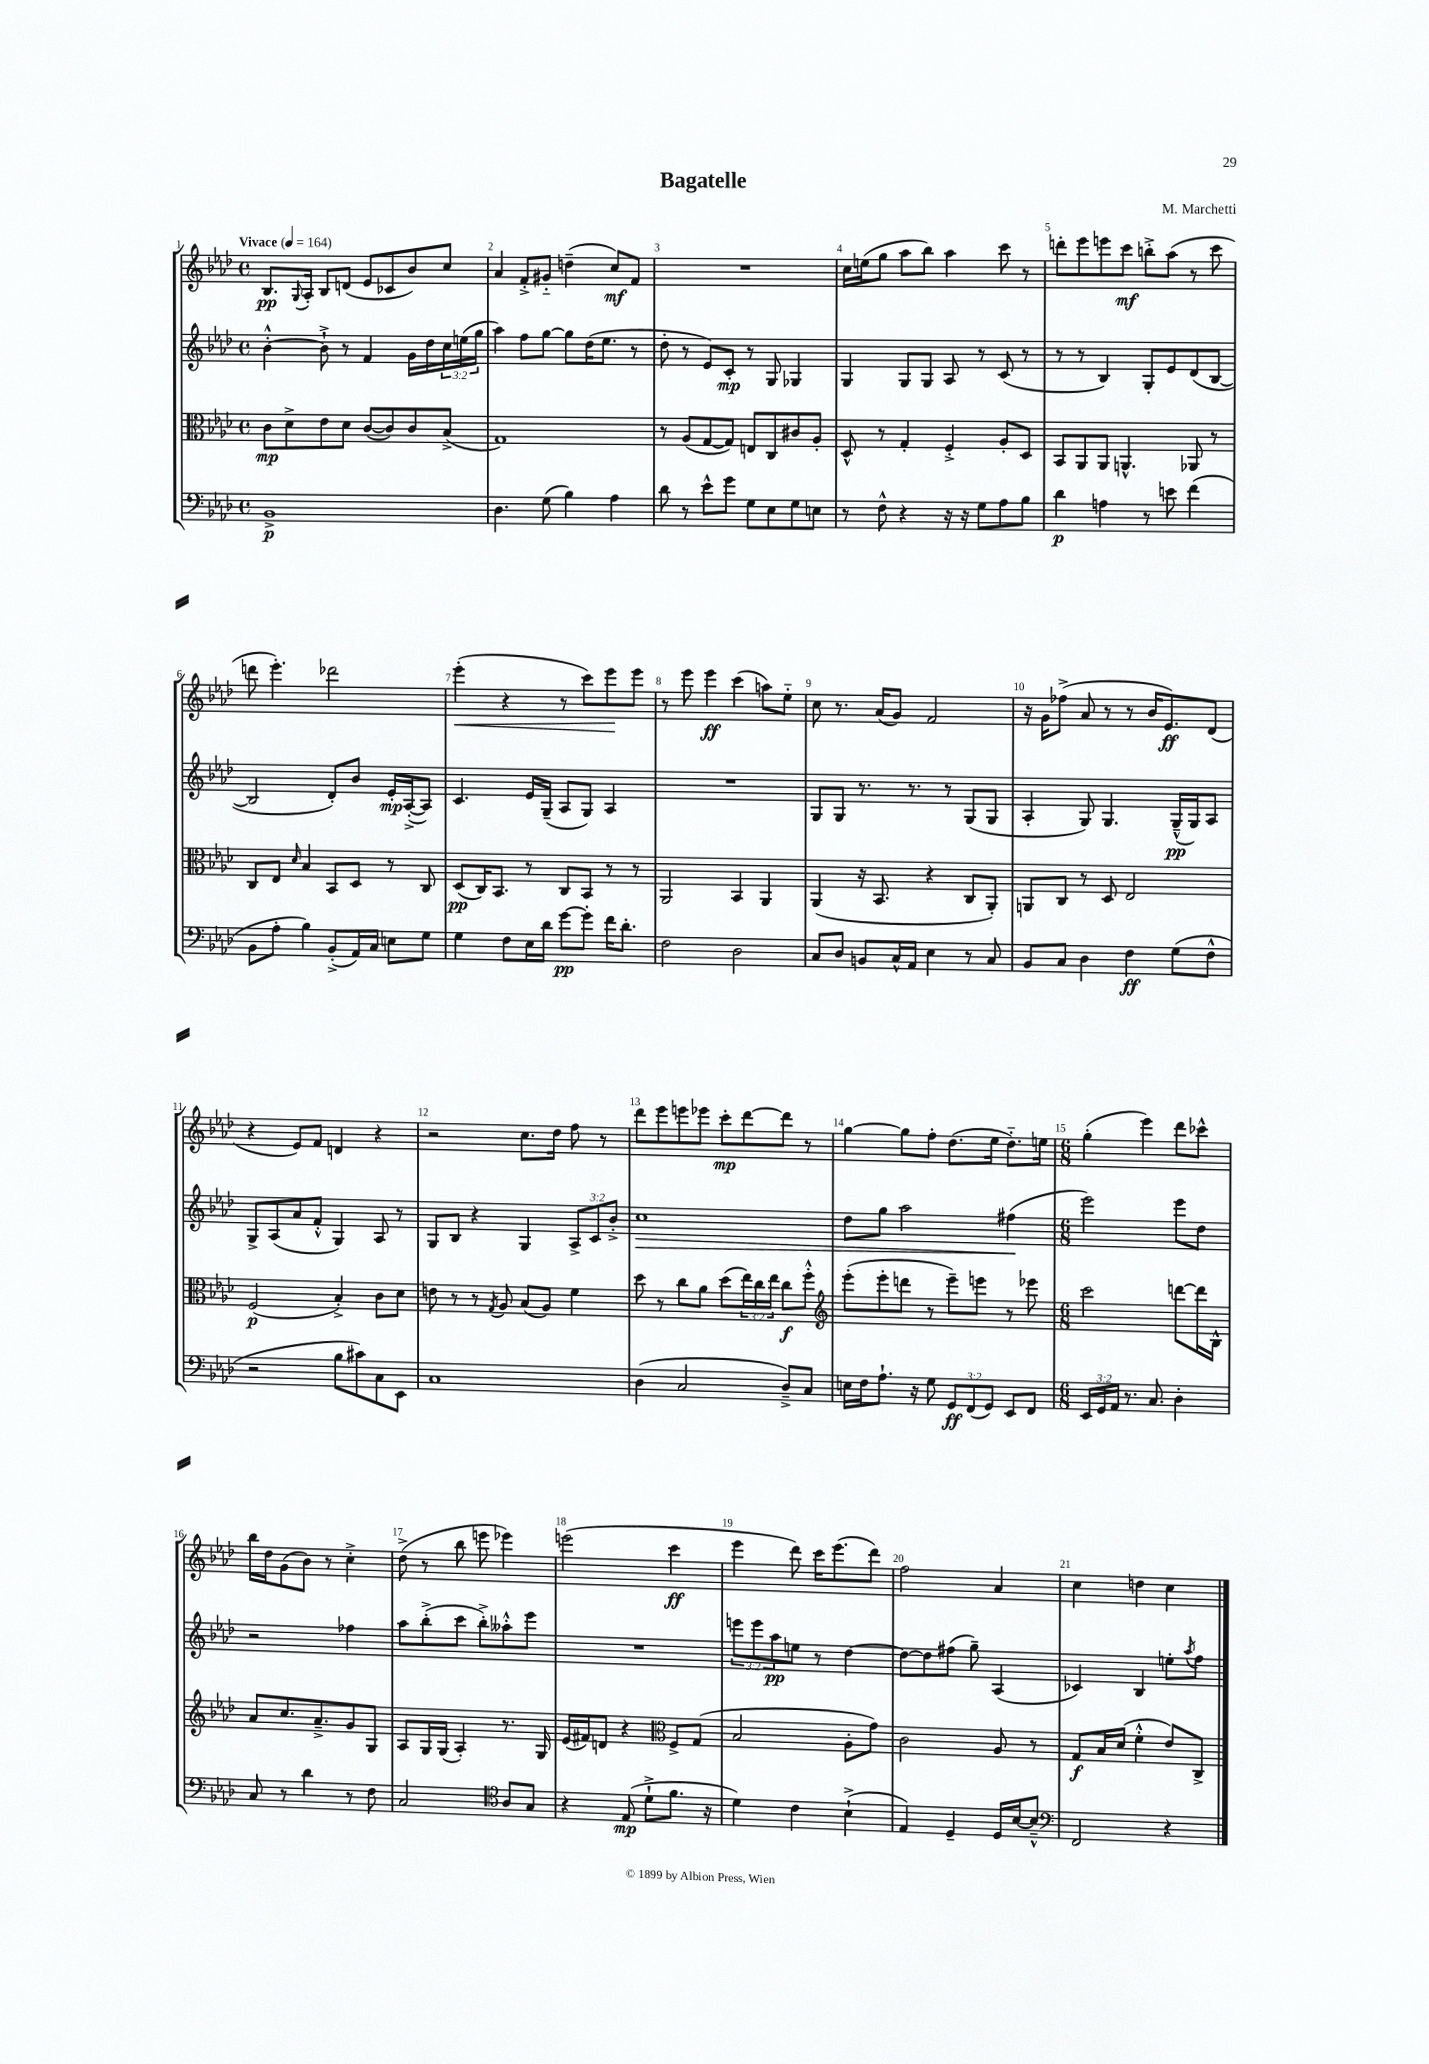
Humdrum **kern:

**kern	**dynam	**kern	**dynam	**kern	**dynam	**kern	**dynam
*part4	*part4	*part3	*part3	*part2	*part2	*part1	*part1
*staff4	*staff4	*staff3	*staff3	*staff2	*staff2	*staff1	*staff1
*clefF4	*	*clefC3	*	*clefG2	*	*clefG2	*
*k[b-e-a-d-]	*	*k[b-e-a-d-]	*	*k[b-e-a-d-]	*	*k[b-e-a-d-]	*
*M4/4	*	*M4/4	*	*M4/4	*	*M4/4	*
*met(c)	*	*met(c)	*	*met(c)	*	*met(c)	*
*MM164	*	*MM164	*	*MM164	*	*MM164	*
=1	=1	=1	=1	=1	=1	=1	=1
!	!	!	!	!	!	!LO:TX:a:B:t=Vivace	!
1BB-^	p	8c\L	mp	[4b-'^^\	.	8.B-/L	pp
.	.	8d-^\	.	.	.	.	.
.	.	.	.	.	.	8qqG/	.
.	.	.	.	.	.	16A-'/Jk	.
.	.	8e-\	.	8b-`^\]	.	8B-/L	.
.	.	8d-\J	.	8r	.	(8dn/J	.
.	.	([8c/L	.	4f/	.	8e-/L	.
.	.	8c/])	.	.	.	8c-X/	.
.	.	8c/	.	16g\LL	.	8b-/)	.
.	.	.	.	16dd-\	.	.	.
.	.	(8B-^/J	.	24cc\	.	8cc/J	.
.	.	.	.	(24een\	.	.	.
.	.	.	.	24gg\JJ	.	.	.
=2	=2	=2	=2	=2	=2	=2	=2
4.D-\	.	1G)	.	4aa-\)	.	4a-/	.
.	.	.	.	8ff\L	.	8f'^/L	.
(8G\	.	.	.	[8gg\J	.	8g#X/J	.
4B-\)	.	.	.	8gg\L]	.	(4ddn~\	.
.	.	.	.	(16dd-\K	.	.	.
.	.	.	.	8.ee-\J	.	.	.
4A-\	.	.	.	.	.	8cc/L)	mf
.	.	.	.	8r	.	8f/J	.
=3	=3	=3	=3	=3	=3	=3	=3
8d-\	.	8r	.	8dd-'\	.	1r	.
8r	.	(8A-/L	.	8r	.	.	.
8e-^^\L	.	[8G/	.	8e-/L)	.	.	.
8g\J	.	8G/J])	.	8c'/J	mp	.	.
8G\L	.	8En/L	.	8r	.	.	.
8E-\	.	8C/	.	8G/	.	.	.
8G\	.	8c#X/	.	4G-X/	.	.	.
8En\J	.	8A-'/J	.	.	.	.	.
=4	=4	=4	=4	=4	=4	=4	=4
8r	.	8D-^^/	.	4G/	.	16cc\LL	.
.	.	.	.	.	.	(16een\J	.
8F^^\	.	8r	.	.	.	8gg\J	.
4r	.	4G'/	.	8G/L	.	8aa-\L	.
.	.	.	.	8G/J	.	8bb-\J)	.
16r	.	4F'^/	.	8A-/	.	4aa-\	.
16r	.	.	.	.	.	.	.
8G\L	.	.	.	8r	.	.	.
8A-\	.	8A-'/L	.	(8c/	.	8ccc\	.
8B-\J	.	8D-/J	.	8r	.	8r	.
=5	=5	=5	=5	=5	=5	=5	=5
4d-\	p	8BB-/L	.	8r	.	8dddn'\L	.
.	.	8AA-/	.	8r	.	8eee-\	.
4An\	.	8AA-/J	.	4B-/)	.	8eeen\	.
.	.	4.AAn^^/	.	.	.	8ccc\J	mf
8r	.	.	.	8G'/L	.	8bbn'^\L	.
8en\	.	.	.	8e-/	.	(8aa-\J	.
(4f\	.	8AA-X/	.	(8d-/	.	8r	.
.	.	8r	.	[8B-/J	.	8ccc\	.
!!LO:LB:g=z
=6	=6	=6	=6	=6	=6	=6	=6
8BB-\L	.	8C/L	.	2B-/]	.	8dddn\	.
8A-'\J	.	8E-/J	.	.	.	4.eee-'\)	.
.	.	16qqd-/	.	.	.	.	.
4B-\)	.	4B-/	.	.	.	.	.
(8BB-'^/L	.	8BB-/L	.	8d-'/L)	.	2ddd-X\	.
16AA-/L)	.	8D-/J	.	8b-/J	.	.	.
16C/JJ	.	.	.	.	.	.	.
8En\L	.	8r	.	16e-'/LL	mp	.	.
.	.	.	.	([16A-'^/J	.	.	.
8G\J	.	8C/	.	8A-/J])	.	.	.
=7	=7	=7	=7	=7	=7	=7	=7
!	!	!	!	!	!	!	!LO:HP:b
4G\	.	(8D-/L	pp	4.c/	.	(4eee-'\	<
.	.	16C/K)	.	.	.	.	.
.	.	8.BB-/J	.	.	.	.	.
8F\L	.	.	.	.	.	4r	.
16E-\L	.	8r	.	16e-/LL	.	.	.
16d-\JJ	.	.	.	(16G~/JJ	.	.	.
[8g\L	pp	8C/L	.	8A-/L	.	8r	.
8g'\J]	.	8BB-/J	.	8G/J)	.	8ccc\L)	.
16f\KL	.	8r	.	4A-/	.	8eee-\	.
8.d-'\J	.	.	.	.	.	.	.
.	.	8r	.	.	.	8eee-\J	[
=8	=8	=8	=8	=8	=8	=8	=8
2F\	.	2AA-/	.	1r	.	8r	.
.	.	.	.	.	.	8eee-\	.
.	.	.	.	.	.	4eee-\	ff
2D-\	.	4BB-/	.	.	.	(4ccc\	.
.	.	4AA-/	.	.	.	8aan\L)	.
.	.	.	.	.	.	8ee-\J	.
=9	=9	=9	=9	=9	=9	=9	=9
8C/L	.	(4AA-/	.	8G/L	.	8cc\	.
8D-/J	.	.	.	8G/J	.	8.r	.
8BBn/L	.	16r	.	8.r	.	.	.
.	.	8.BB-/	.	.	.	(16a-/KL	.
16C^^/L	.	.	.	.	.	8g/J)	.
16AA-/JJ	.	.	.	8.r	.	.	.
4E-\	.	4r	.	.	.	2f/	.
.	.	.	.	8r	.	.	.
8r	.	8C/L	.	(8G/L	.	.	.
8C/	.	8AA-'/J)	.	8G/J	.	.	.
=10	=10	=10	=10	=10	=10	=10	=10
8BB-/L	.	8AAn/L	.	4A-'/	.	16r	.
.	.	.	.	.	.	16g\KL	.
8C/J	.	8C/J	.	.	.	(8ff-X^\J	.
4D-\	.	8r	.	8G/)	.	8a-/	.
.	.	8D-/	.	4.G/	.	8r	.
4F\	ff	2E-/	.	.	.	8r	.
.	.	.	.	.	.	16b-/KL	.
.	.	.	.	.	.	8.e-/)	ff
(8G\L	.	.	.	(16G~^^/LL	pp	.	.
.	.	.	.	16G/J)	.	.	.
8F^^\J	.	.	.	8A-/J	.	(8d-/J	.
!!LO:LB:g=z
=11	=11	=11	=11	=11	=11	=11	=11
2r	.	(2F/	p	8G^/L	.	4r	.
.	.	.	.	(8A-/	.	.	.
.	.	.	.	8a-/	.	8e-/L)	.
.	.	.	.	8f'^^/J	.	8f/J	.
8B-\L	.	4B-'^/)	.	4G/)	.	4dn/	.
8c#X\)	.	.	.	.	.	.	.
8C\	.	8c\L	.	8A-/	.	4r	.
8EE-\J	.	8d-\J	.	8r	.	.	.
=12	=12	=12	=12	=12	=12	=12	=12
1C	.	8en\	.	8G/L	.	2r	.
.	.	8r	.	8B-/J	.	.	.
.	.	8r	.	4r	.	.	.
.	.	8qG/	.	.	.	.	.
.	.	8A-/	.	.	.	.	.
.	.	(8B-/L	.	4G/	.	8.cc\L	.
.	.	8A-/J)	.	.	.	.	.
.	.	.	.	.	.	16dd-\Jk	.
.	.	4f\	.	12A-^/L	.	8ff\	.
.	.	.	.	12c/	.	.	.
.	.	.	.	.	.	8r	.
.	.	.	.	12b-'^/J	.	.	.
=13	=13	=13	=13	=13	=13	=13	=13
!	!	!	!	!	!LO:HP:b	!	!
(4D-\	.	8dd-\	.	1cc	>	8ddd-\L	.
.	.	8r	.	.	.	8eee-\	.
2C/	.	8cc\L	.	.	.	8eeen\	.
.	.	8a-\J	.	.	.	8eee-X\J	.
.	.	(8dd-\L	.	.	.	8ccc'\L	mp
.	.	24ee-\L)	.	.	.	[8ddd-\	.
.	.	24cc\	.	.	.	.	.
.	.	24ee-\JJ	.	.	.	.	.
8D-~^/L)	.	8cc\L	f	.	.	8ddd-\J]	.
8C/J	.	8ff'^^\J	.	.	.	8r	.
=14	=14	=14	=14	=14	=14	=14	=14
*	*	*clefG2	*	*	*	*	*
16En\LL	.	(8eee-'\L	.	8dd-\L	.	[4gg\	.
16F\J	.	.	.	.	.	.	.
8.A-`\J	.	8eee-'\	.	8gg\J	.	.	.
.	.	8dddn\J	.	2aa-\	.	8gg\L]	.
16r	.	.	.	.	.	.	.
8G\	.	8r	.	.	.	8ff'\J	.
12GG/L	ff	8eee-~\L)	.	.	.	(8.dd-\L	.
(12FF/	.	.	.	.	.	.	.
.	.	8eeen\J	.	.	.	.	.
12GG/J)	.	.	.	.	.	.	.
.	.	.	.	.	.	16ee-\Jk	.
8EE-/L	.	8r	.	(4ff#X\	.	8.dd-\L)	.
8FF/J	.	8eee-X\	.	.	.	.	.
.	.	.	.	.	.	16een\Jk	.
.	.	.	.	.	]	.	.
=15	=15	=15	=15	=15	=15	=15	=15
*M6/8	*	*M6/8	*	*M6/8	*	*M6/8	*
24EE-/LL	.	2ccc\	.	2eee-\)	.	(4gg'\	.
24GG/	.	.	.	.	.	.	.
24AA-/JJ	.	.	.	.	.	.	.
8.r	.	.	.	.	.	.	.
.	.	.	.	.	.	4eee-\)	.
8.C/	.	.	.	.	.	.	.
4D-'\	.	[8dddn\L	.	8eee-\L	.	8ddd-\L	.
.	.	16ddd\L]	.	8dd-\J	.	8ccc-X^^\J	.
.	.	16B-^^\JJ	.	.	.	.	.
!!LO:LB:g=z
=16	=16	=16	=16	=16	=16	=16	=16
8C/	.	8a-/L	.	2r	.	16bb-\LL	.
.	.	.	.	.	.	16dd-\J	.
8r	.	8.cc/	.	.	.	(8g\	.
4d-\	.	.	.	.	.	8b-\J)	.
.	.	8.a-~^/	.	.	.	.	.
.	.	.	.	.	.	8r	.
8r	.	8g/	.	4ff-X\	.	4cc'^\	.
8F\	.	8G/J	.	.	.	.	.
=17	=17	=17	=17	=17	=17	=17	=17
2C/	.	8A-/L	.	8aa-\L	.	(8dd-^\	.
.	.	16G/L	.	(8bb-'^\	.	8r	.
.	.	(16G/JJ	.	.	.	.	.
.	.	4A-'/)	.	8ccc\J	.	8bb-\	.
.	.	.	.	8bb-'^\L)	.	8eeen\	.
*clefC4	*	*	*	*	*	*	*
8A-/L	.	8.r	.	8aa--X'^^\	.	4eee-X\)	.
8G/J	.	.	.	8eee-\J	.	.	.
.	.	16G/	.	.	.	.	.
=18	=18	=18	=18	=18	=18	=18	=18
4r	.	(16e-/LL	.	2.r	.	(2eeen\	.
.	.	16f#X/J)	.	.	.	.	.
.	.	8dn/J	.	.	.	.	.
(8E-/	mp	4r	.	.	.	.	.
8d-`^\L	.	.	.	.	.	.	.
*	*	*clefC3	*	*	*	*	*
8.f\J	.	8F^/L	.	.	.	4ccc\	ff
.	.	(8G/J	.	.	.	.	.
16r	.	.	.	.	.	.	.
=19	=19	=19	=19	=19	=19	=19	=19
4d-\)	.	2B-/	.	12eeen\L	.	4eee-\	.
.	.	.	.	12eee\	.	.	.
.	.	.	.	12aa-\	pp	.	.
4c\	.	.	.	8een\J	.	8ddd-\)	.
.	.	.	.	8r	.	16ccc\KL	.
.	.	.	.	.	.	(8.eee-\	.
(4B-`^\	.	8A-'\L	.	[4dd-\	.	.	.
.	.	8g\J)	.	.	.	8ddd-\J)	.
=20	=20	=20	=20	=20	=20	=20	=20
4E-/)	.	2c\	.	8dd-\L_	.	2ff\	.
.	.	.	.	8dd-\]	.	.	.
4D-~/	.	.	.	(8ff#X\J	.	.	.
.	.	.	.	8gg~\)	.	.	.
16D-/LL	.	8A-/	.	(4A-/	.	4a-/	.
[16B-/J	.	.	.	.	.	.	.
8B-~^^/J]	.	8r	.	.	.	.	.
=21	=21	=21	=21	=21	=21	=21	=21
*clefF4	*	*	*	*	*	*	*
2FF/	.	8G/L	f	4c-X/)	.	4cc\	.
.	.	16B-/L	.	.	.	.	.
.	.	(16d-/JJ	.	.	.	.	.
.	.	4f'^^\	.	4B-/	.	4ddn\	.
4r	.	8e-/L)	.	8een'\L	.	4cc\	.
.	.	.	.	8qaa-/	.	.	.
.	.	8C^/J	.	8ff\J	.	.	.
==	==	==	==	==	==	==	==
*-	*-	*-	*-	*-	*-	*-	*-
